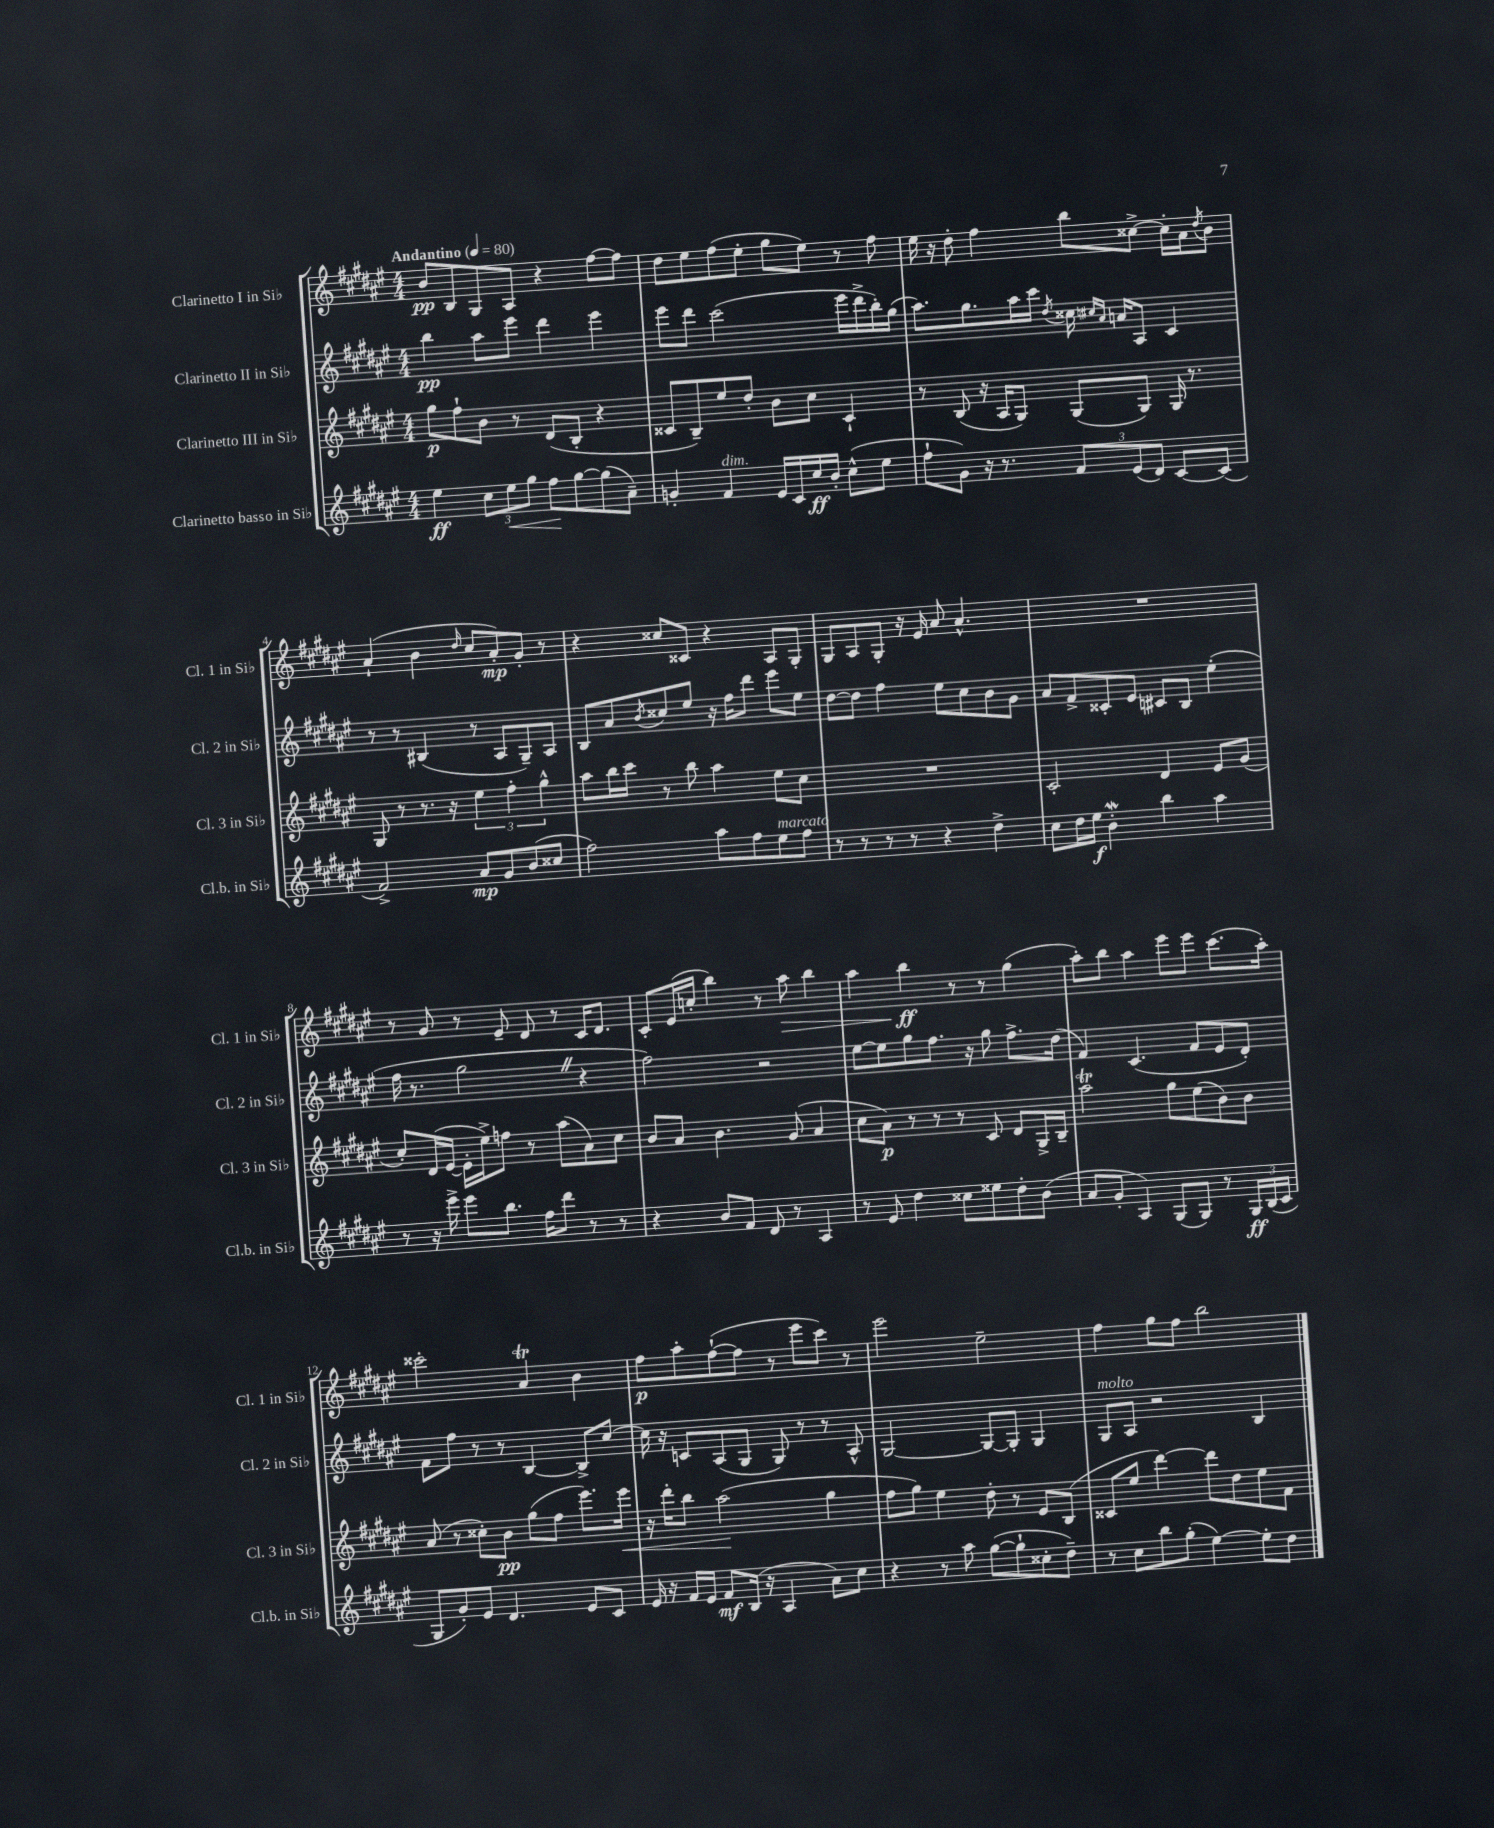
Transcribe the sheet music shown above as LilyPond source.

<<
\new StaffGroup <<
\new Staff = "s0" \with { instrumentName = "Clarinetto I in Sib" shortInstrumentName = "Cl. 1 in Sib" } {
    \clef treble \key fis \major \numericTimeSignature \time 4/4 \tempo "Andantino" 4 = 80
    b'8\pp b8 gis8 ais8 r4 fis''8~ fis''8 |
    dis''8 eis''8 fis''8( eis''8-. gis''8 eis''8) r8 fis''8 |
    eis''16 r16 dis''8-. fis''4 b''8 cisis''8~-> cisis''16-. ais'16 \acciaccatura { dis''8 } b'8 |
    ais'4-!( b'4 \grace { dis''16 } cis''8 ais'8-.\mp) gis'8-. r8 |
    r4 cisis''8 cisis'8 r4 ais8 gis8-. |
    gis8 ais8 gis8-. r16 eis'16 ais'8 ais'4.-^ |
    R1 |
    r8 gis'8 r8 eis'8-- dis'8 r8 cis'16 dis'8. |
    cis'8-. eis'16( c''16-. b''4) r8 ais''8\> b''4 |
    ais''4 b''4\ff\! r8 r8 gis''4( |
    ais''8-.) b''8 ais''4 eis'''8 eis'''8 cis'''8.( ais''16-.) |
    cisis'''2-. ais'4\trill b'4 |
    fis''8\p ais''8-. fis''8~-!( fis''8 r8 eis'''8 cis'''8) r8 |
    eis'''2 eis''2-- |
    fis''4 gis''8 fis''8 b''2 \bar "|." |
}
\new Staff = "s1" \with { instrumentName = "Clarinetto II in Sib" shortInstrumentName = "Cl. 2 in Sib" } {
    \clef treble \key fis \major \numericTimeSignature \time 4/4
    b''4\pp ais''8 eis'''8 dis'''4 eis'''4 |
    eis'''8 dis'''8 cis'''2( eis'''16 dis'''16-> b''16-.) gis''16( |
    ais''8.) gis''8. ais''16 cis'''16 \acciaccatura { dis''8 } cisis''16 \grace { cis''16 ais'16 } a'16 ais8 cis'4 |
    r8 r8 bis4( r8 ais8 gis8--) ais8 |
    b8 ais'8 \acciaccatura { b'8 } cisis''8 eis''8 r16 fis''16 dis'''8 eis'''8 eis''8 |
    dis''8~ dis''8 fis''4 eis''8 cis''8 b'8 gis'8 |
    ais'8 fis'8-> cisis'8-. eis'8 cis'8 b8 eis''4-.( |
    fis''16 r8. gis''2 \once \override BreathingSign.text = \markup { \musicglyph "scripts.caesura.straight" } \breathe r4 |
    fis''2) r2 |
    eis''8~ eis''8 gis''8 fis''8. r16 gis''8 fis''8.-> dis''16( |
    fis'4) cis'4.( fis'8 eis'8 dis'8-.) |
    fis'8 fis''8 r8 r8 b4~ b8-> cis''8~ |
    cis''16 r16 c'8 ais8( gis8 gis8) r8 r8 ais8-^ |
    gis2~ gis8~ gis8-. gis4 |
    gis8^\markup { \italic "molto" } ais8 r2 b4 \bar "|." |
}
\new Staff = "s2" \with { instrumentName = "Clarinetto III in Sib" shortInstrumentName = "Cl. 3 in Sib" } {
    \clef treble \key fis \major \numericTimeSignature \time 4/4
    gis''8\p fis''8-! b'8 r8 dis'8( b8-. r4 |
    cisis'8 b8--) eis''8 dis''8-. b'8 cis''8 cisis'4-! |
    r8 b8( r16 ais16 gis8) gis8( gis8) gis16 r8. |
    gis8 r8 r8. r16 \tuplet 3/2 { eis''4 fis''4-. gis''4-^ } |
    ais''8 b''16 cis'''16 r8 b''8 ais''4 eis''8 cis''8 |
    R1 |
    cis'2-. dis'4 eis'8 gis'8( |
    cis''8-.) dis'16( eis'16~ eis'16-. eis''16->) f''8 r8 ais''8( ais'8) cis''8 |
    b'8 ais'8 b'4. gis'8( ais'4 |
    cis''8 ais'8\p) r8 r8 r8 cis'8 dis'8 gis16-> b16-- |
    ais''2\trill gis''8 eis''8( b'8) b'8 |
    ais'8( r8 cisis''8-.) b'8\pp gis''8( fis''8 eis'''8.) eis'''16\< |
    r16 dis'''16-. b''8 ais''2\!( gis''4 |
    fis''8 gis''8) eis''4 dis''8-. r8 eis'8 b8( |
    cisis'8 eis''8 dis'''4~) dis'''8 dis''8 eis''8 fis'8 \bar "|." |
}
\new Staff = "s3" \with { instrumentName = "Clarinetto basso in Sib" shortInstrumentName = "Cl.b. in Sib" } {
    \clef treble \key fis \major \numericTimeSignature \time 4/4
    eis''4\ff \tuplet 3/2 { cis''8 eis''8\< gis''8 } fis''8\! gis''8~ gis''8( ais'8--) |
    g'4-. fis'4^\markup { \italic "dim." } eis'16 cis'16 cis''16\ff b'16-. cis''8-^( eis''8 |
    fis''8-! gis'8) r16 r8. \tuplet 3/2 { fis'8 eis'8( dis'8) } cis'8~ cis'8( |
    fis'2->) ais'8\mp gis'8 b'8( cisis''8 |
    fis''2) ais''8 fis''8 eis''8^\markup { \italic "marcato" } fis''8 |
    r8 r8 r8 r8 r4 dis''4-> |
    cis''8 dis''16 eis''16\f b'4-.\mordent b''4 ais''4 |
    r8 r16 eis'''16-> eis'''8 b''8. fis''16 dis'''8 r8 r8 |
    r4 b'8 fis'8 dis'8 r8 ais4 |
    r8 eis'8 dis''4 cisis''8 eisis''8 dis''8-. b'8( |
    ais'8 gis'8-. ais4) gis8( gis8) r8 \tuplet 3/2 { gis16\ff b16( cis'16 } |
    gis8 gis'8-.) eis'8 dis'4. eis'8 cis'8 |
    eis'16 r16 fis'16 eis'16 fis'8\mf b16( r16 ais4 ais'8) cis''8 |
    r4 r8 ais''8 gis''8~( gis''8-! cisis''8-. dis''8--) |
    r8 cis''8 b''8 gis''8-.( eis''4~) eis''8-. dis''8 \bar "|." |
}
>>
>>
